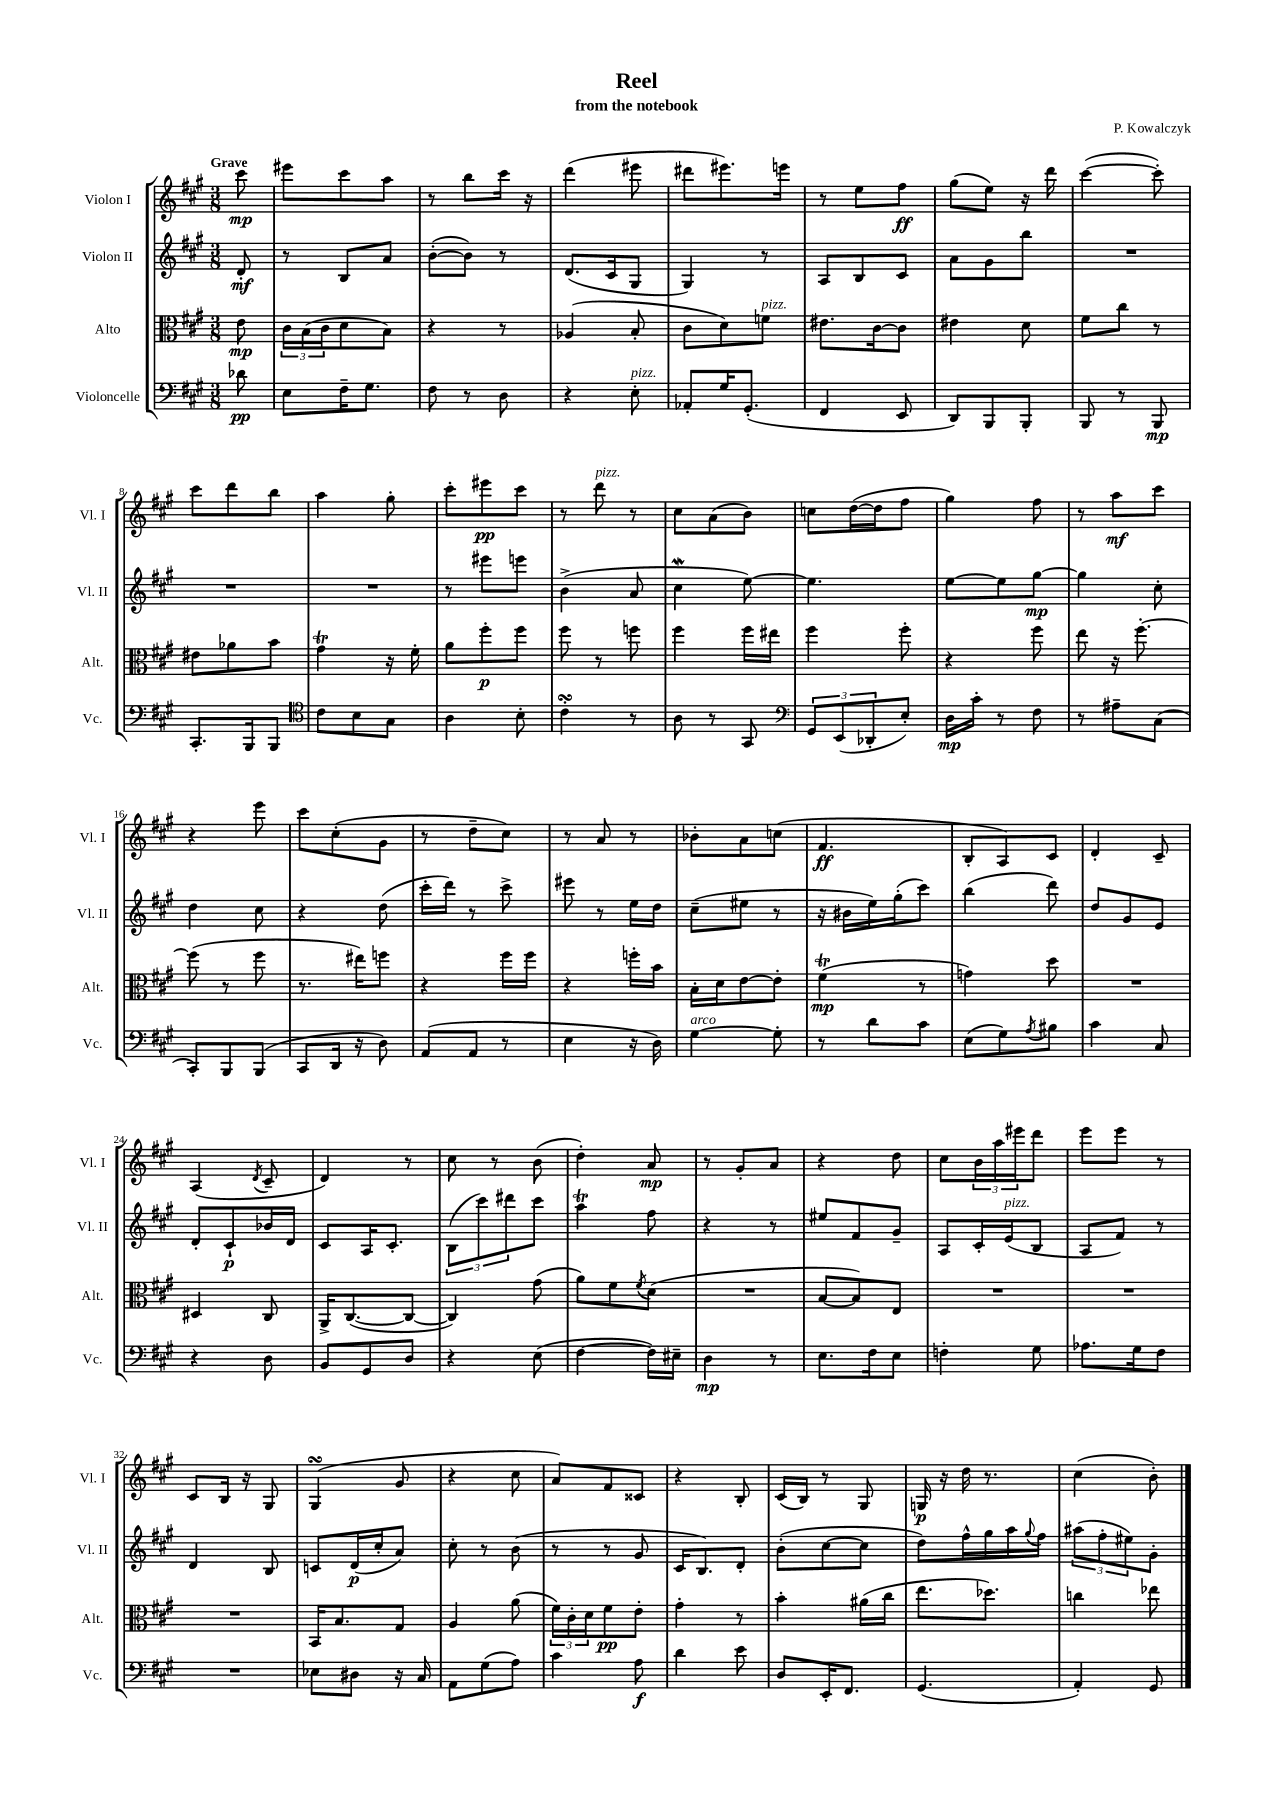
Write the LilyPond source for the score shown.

\header { title = "Reel" composer = "P. Kowalczyk" subtitle = "from the notebook" }
<<
\new StaffGroup <<
\new Staff = "s0" \with { instrumentName = "Violon I" shortInstrumentName = "Vl. I" } {
    \clef treble \key a \major \numericTimeSignature \time 3/8 \partial 8 \tempo "Grave"
    cis'''8\mp |
    eis'''8 cis'''8 a''8 |
    r8 b''8 cis'''16 r16 |
    d'''4( eis'''8 |
    dis'''8 eis'''8.) e'''16 |
    r8 e''8 fis''8\ff |
    gis''8( e''8) r16 d'''16 |
    cis'''4~( cis'''8-.) |
    cis'''8 d'''8 b''8 |
    a''4 gis''8-. |
    cis'''8-. eis'''8\pp cis'''8 |
    r8 d'''8^\markup { \italic "pizz." } r8 |
    cis''8 a'8( b'8) |
    c''8 d''16~( d''16 fis''8 |
    gis''4) fis''8 |
    r8 a''8\mf cis'''8 |
    r4 e'''8 |
    cis'''8 cis''8-.( gis'8 |
    r8 d''8-- cis''8) |
    r8 a'8 r8 |
    bes'8-. a'8 c''8( |
    fis'4.\ff |
    b8-. a8) cis'8 |
    d'4-. cis'8-- |
    a4( \acciaccatura { d'8 } cis'8-- |
    d'4) r8 |
    cis''8 r8 b'8( |
    d''4-.) a'8\mp |
    r8 gis'8-. a'8 |
    r4 d''8 |
    cis''8 \tuplet 3/2 { b'16 a''16 eis'''16 } d'''8 |
    e'''8 e'''8 r8 |
    cis'8 b16 r16 gis8 |
    gis4\turn( gis'8 |
    r4 cis''8 |
    a'8) fis'8 cisis'8 |
    r4 b8-. |
    cis'16( b16) r8 gis8 |
    g16\p r16 d''16 r8. |
    cis''4( b'8-.) \bar "|." |
}
\new Staff = "s1" \with { instrumentName = "Violon II" shortInstrumentName = "Vl. II" } {
    \clef treble \key a \major \numericTimeSignature \time 3/8 \partial 8
    d'8-.\mf |
    r8 b8 a'8 |
    b'8~-.( b'8) r8 |
    d'8.( cis'16 gis8 |
    gis4) r8 |
    a8 b8 cis'8 |
    a'8 gis'8 b''8 |
    R4. |
    R4. |
    R4. |
    r8 eis'''8 e'''8 |
    b'4->( a'8 |
    cis''4\mordent e''8~) |
    e''4. |
    e''8~ e''8 gis''8~\mp |
    gis''4 cis''8-. |
    d''4 cis''8 |
    r4 d''8( |
    cis'''16-. d'''16) r8 cis'''8-> |
    eis'''8 r8 e''16 d''16 |
    cis''8--( eis''8 r8 |
    r16 bis'16 e''16) gis''16-.( cis'''8) |
    b''4( d'''8) |
    d''8 gis'8 e'8 |
    d'8-. cis'8-!\p bes'16 d'16 |
    cis'8 a16 cis'8.-. |
    \tuplet 3/2 { b8( cis'''8) dis'''8 } cis'''8 |
    a''4\trill fis''8 |
    r4 r8 |
    eis''8 fis'8 gis'8-- |
    a8 cis'16-. e'16^\markup { \italic "pizz." }( b8 |
    a8 fis'8) r8 |
    d'4 b8 |
    c'8 d'16\p( cis''16-. a'8) |
    cis''8-. r8 b'8( |
    r8 r8 gis'8 |
    cis'16 b8.) d'8-. |
    b'8-.( cis''8~ cis''8 |
    d''8) fis''16-^ gis''16 a''16 \appoggiatura { gis''8 } fis''16 |
    \tuplet 3/2 { ais''8( fis''8-. eis''8) } gis'8-. \bar "|." |
}
\new Staff = "s2" \with { instrumentName = "Alto" shortInstrumentName = "Alt." } {
    \clef alto \key a \major \numericTimeSignature \time 3/8 \partial 8
    e'8\mp |
    \tuplet 3/2 { cis'16 b16( cis'16 } d'8 b8) |
    r4 r8 |
    aes4( b8-. |
    cis'8 d'8) f'8^\markup { \italic "pizz." } |
    eis'8. cis'16~ cis'8 |
    eis'4 d'8 |
    fis'8 cis''8 r8 |
    eis'8 aes'8 b'8 |
    gis'4\trill r16 fis'16-. |
    a'8 fis''8-.\p fis''8 |
    fis''8 r8 f''8 |
    fis''4 fis''16 eis''16 |
    fis''4 fis''8-. |
    r4 fis''8 |
    e''8 r16 fis''8.~-. |
    fis''8( r8 fis''8 |
    r8. eis''16) f''8 |
    r4 fis''16 fis''16 |
    r4 f''16-. b'16 |
    b16-. d'16 e'8~ e'8-. |
    fis'4\trill\mp( r8 |
    g'4) d''8 |
    R4. |
    dis4 cis8 |
    a,16-> cis8.~( cis8~ |
    cis4) gis'8( |
    a'8) fis'8 \acciaccatura { fis'8 } d'8( |
    R4. |
    b8~ b8) e8 |
    R4. |
    R4. |
    R4. |
    b,16 b8. gis8 |
    a4 a'8( |
    \tuplet 3/2 { fis'16) cis'16-. d'16 } fis'8\pp e'8-. |
    gis'4-. r8 |
    b'4-. ais'16( cis''16 |
    e''8. des''8.) |
    c''4 ees''8 \bar "|." |
}
\new Staff = "s3" \with { instrumentName = "Violoncelle" shortInstrumentName = "Vc." } {
    \clef bass \key a \major \numericTimeSignature \time 3/8 \partial 8
    des'8\pp |
    e8 fis16-- gis8. |
    fis8 r8 d8 |
    r4 e8-.^\markup { \italic "pizz." } |
    aes,8-. gis16 gis,8.-.( |
    fis,4 e,8 |
    d,8) b,,8 b,,8-. |
    b,,8 r8 b,,8\mp |
    cis,8.-. b,,16 b,,8 |
    \clef tenor cis'8 b8 gis8 |
    a4 b8-. |
    cis'4-.\turn r8 |
    a8 r8 gis,8 |
    \clef bass \tuplet 3/2 { gis,8 e,8( des,8-. } e8-.) |
    d16\mp cis'16-. r8 fis8 |
    r8 ais8-- cis8( |
    cis,8-.) b,,8 b,,8( |
    cis,8 d,16 r16 d8) |
    a,8( a,8 r8 |
    e4 r16 d16) |
    gis4~^\markup { \italic "arco" } gis8-. |
    r8 d'8 cis'8 |
    e8( gis8) \acciaccatura { a8 } bis8 |
    cis'4 cis8 |
    r4 d8 |
    b,8 gis,8 d8 |
    r4 e8( |
    fis4~ fis16) eis16-- |
    d4\mp r8 |
    e8. fis16 e8 |
    f4-. gis8 |
    aes8. gis16 fis8 |
    R4. |
    ees8 dis8 r16 cis16 |
    a,8 gis8( a8) |
    cis'4 a8\f |
    d'4 e'8 |
    d8 e,16-. fis,8. |
    gis,4.( |
    a,4-.) gis,8 \bar "|." |
}
>>
>>
